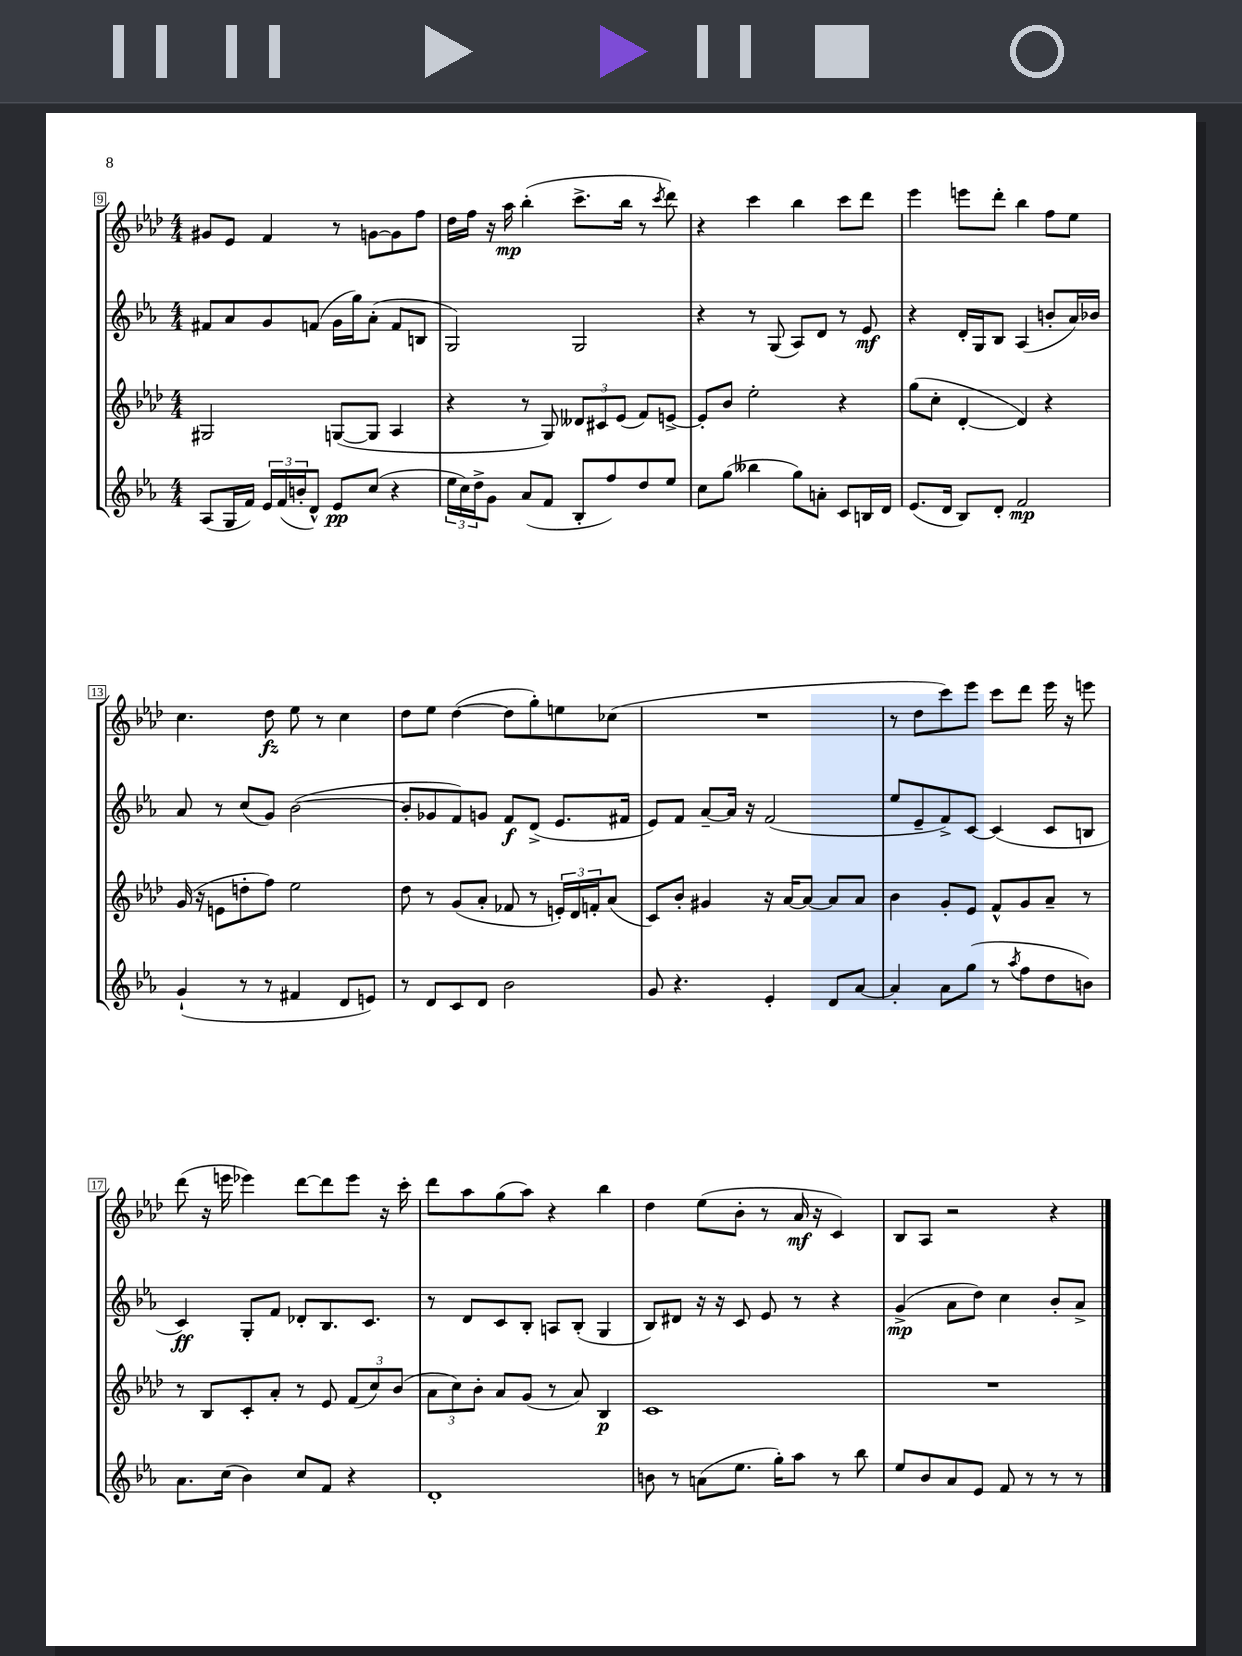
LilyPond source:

<<
\new StaffGroup <<
\new Staff = "s0" {
    \clef treble \key aes \major \numericTimeSignature \time 4/4
    gis'8 ees'8 f'4 r8 g'8~ g'8 f''8 |
    des''16 f''16 r16 aes''16\mp bes''4-.( c'''8.-> bes''16 r8 \acciaccatura { c'''8 } des'''8) |
    r4 c'''4 bes''4 c'''8 des'''8 |
    ees'''4 e'''8 des'''8-. bes''4 f''8 ees''8 |
    c''4. des''8\fz ees''8 r8 c''4 |
    des''8 ees''8 des''4~( des''8 g''8-.) e''8 ces''8( |
    R1 |
    r8 des''8 c'''8) ees'''8 c'''8 des'''8 ees'''16 r16 e'''8 |
    des'''8( r16 e'''16 ees'''4) des'''8~ des'''8 ees'''8 r16 c'''16-. |
    des'''8 aes''8 g''8( aes''8) r4 bes''4 |
    des''4 ees''8( bes'8-. r8 aes'16\mf r16 c'4) |
    bes8 aes8 r2 r4 \bar "|." |
}
\new Staff = "s1" {
    \clef treble \key ees \major \numericTimeSignature \time 4/4
    fis'8 aes'8 g'8 f'8( g'16 g''16) aes'8-.( f'8 b8 |
    g2) g2 |
    r4 r8 g8( aes8) d'8 r8 ees'8\mf |
    r4 d'16-. g16 bes8 aes4( b'8-. aes'16) bes'16 |
    aes'8 r8 c''8( g'8) bes'2~( |
    bes'8-. ges'8 f'8) g'8 f'8\f d'8->( ees'8. fis'16 |
    ees'8) f'8 aes'8~-- aes'16 r16 f'2( |
    ees''8 ees'8-- f'8->) c'8~ c'4( c'8 b8 |
    c'4\ff) g8-. f'8 des'8-. bes8. c'8. |
    r8 d'8 c'8 bes8-. a8 bes8-.( g4 |
    bes8) dis'8 r16 r16 c'8 ees'8 r8 r4 |
    g'4->\mp( aes'8 d''8) c''4 bes'8-. aes'8-> \bar "|." |
}
\new Staff = "s2" {
    \clef treble \key aes \major \numericTimeSignature \time 4/4
    gis2 g8~( g8 aes4 |
    r4 r8 g8) \tuplet 3/2 { deses'8 cis'8 ees'8( } f'8) e'8~-> |
    e'8-. bes'8 ees''2-. r4 |
    g''8( c''8-. des'4~-. des'4) r4 |
    g'16( r16 e'8 d''8-. f''8) ees''2 |
    des''8 r8 g'8( aes'8-. fes'8 r8 \tuplet 3/2 { e'16-.) des'16 f'16-. } aes'8( |
    c'8) bes'8-. gis'4 r16 aes'16~ aes'8~ aes'8 aes'8 |
    bes'4 g'8-. ees'8 f'8-^ g'8 aes'8-- r8 |
    r8 bes8 c'8-. aes'8-. r8 ees'8 \tuplet 3/2 { f'8( c''8) bes'8( } |
    \tuplet 3/2 { aes'8 c''8) bes'8-. } aes'8 g'8( r8 aes'8) bes4\p |
    c'1 |
    R1 \bar "|." |
}
\new Staff = "s3" {
    \clef treble \key ees \major \numericTimeSignature \time 4/4
    aes8( g16 f'16) \tuplet 3/2 { ees'16 f'16( b'16-. } d'8-^) ees'8\pp c''8( r4 |
    \tuplet 3/2 { ees''16 c''16) d''16-> } g'8 aes'8( f'8 bes8-. f''8) d''8 ees''8 |
    c''8 g''8( beses''4 g''8) a'8-. c'8 b16 d'16 |
    ees'8.( d'16 bes8) d'8-. f'2\mp |
    g'4-!( r8 r8 fis'4 d'8 e'8) |
    r8 d'8 c'8 d'8 bes'2 |
    g'8 r4. ees'4-. d'8 aes'8~ |
    aes'4-. aes'8 g''8( r8 \acciaccatura { aes''8 } f''8 d''8 b'8) |
    aes'8. c''16( bes'4) c''8 f'8 r4 |
    d'1-. |
    b'8 r8 a'8( ees''8. g''16-.) aes''8 r8 bes''8 |
    ees''8 bes'8 aes'8 ees'8 f'8 r8 r8 r8 \bar "|." |
}
>>
>>
\layout { \context { \Score currentBarNumber = #9 \override BarNumber.stencil = #(make-stencil-boxer 0.1 0.3 ly:text-interface::print) } }
